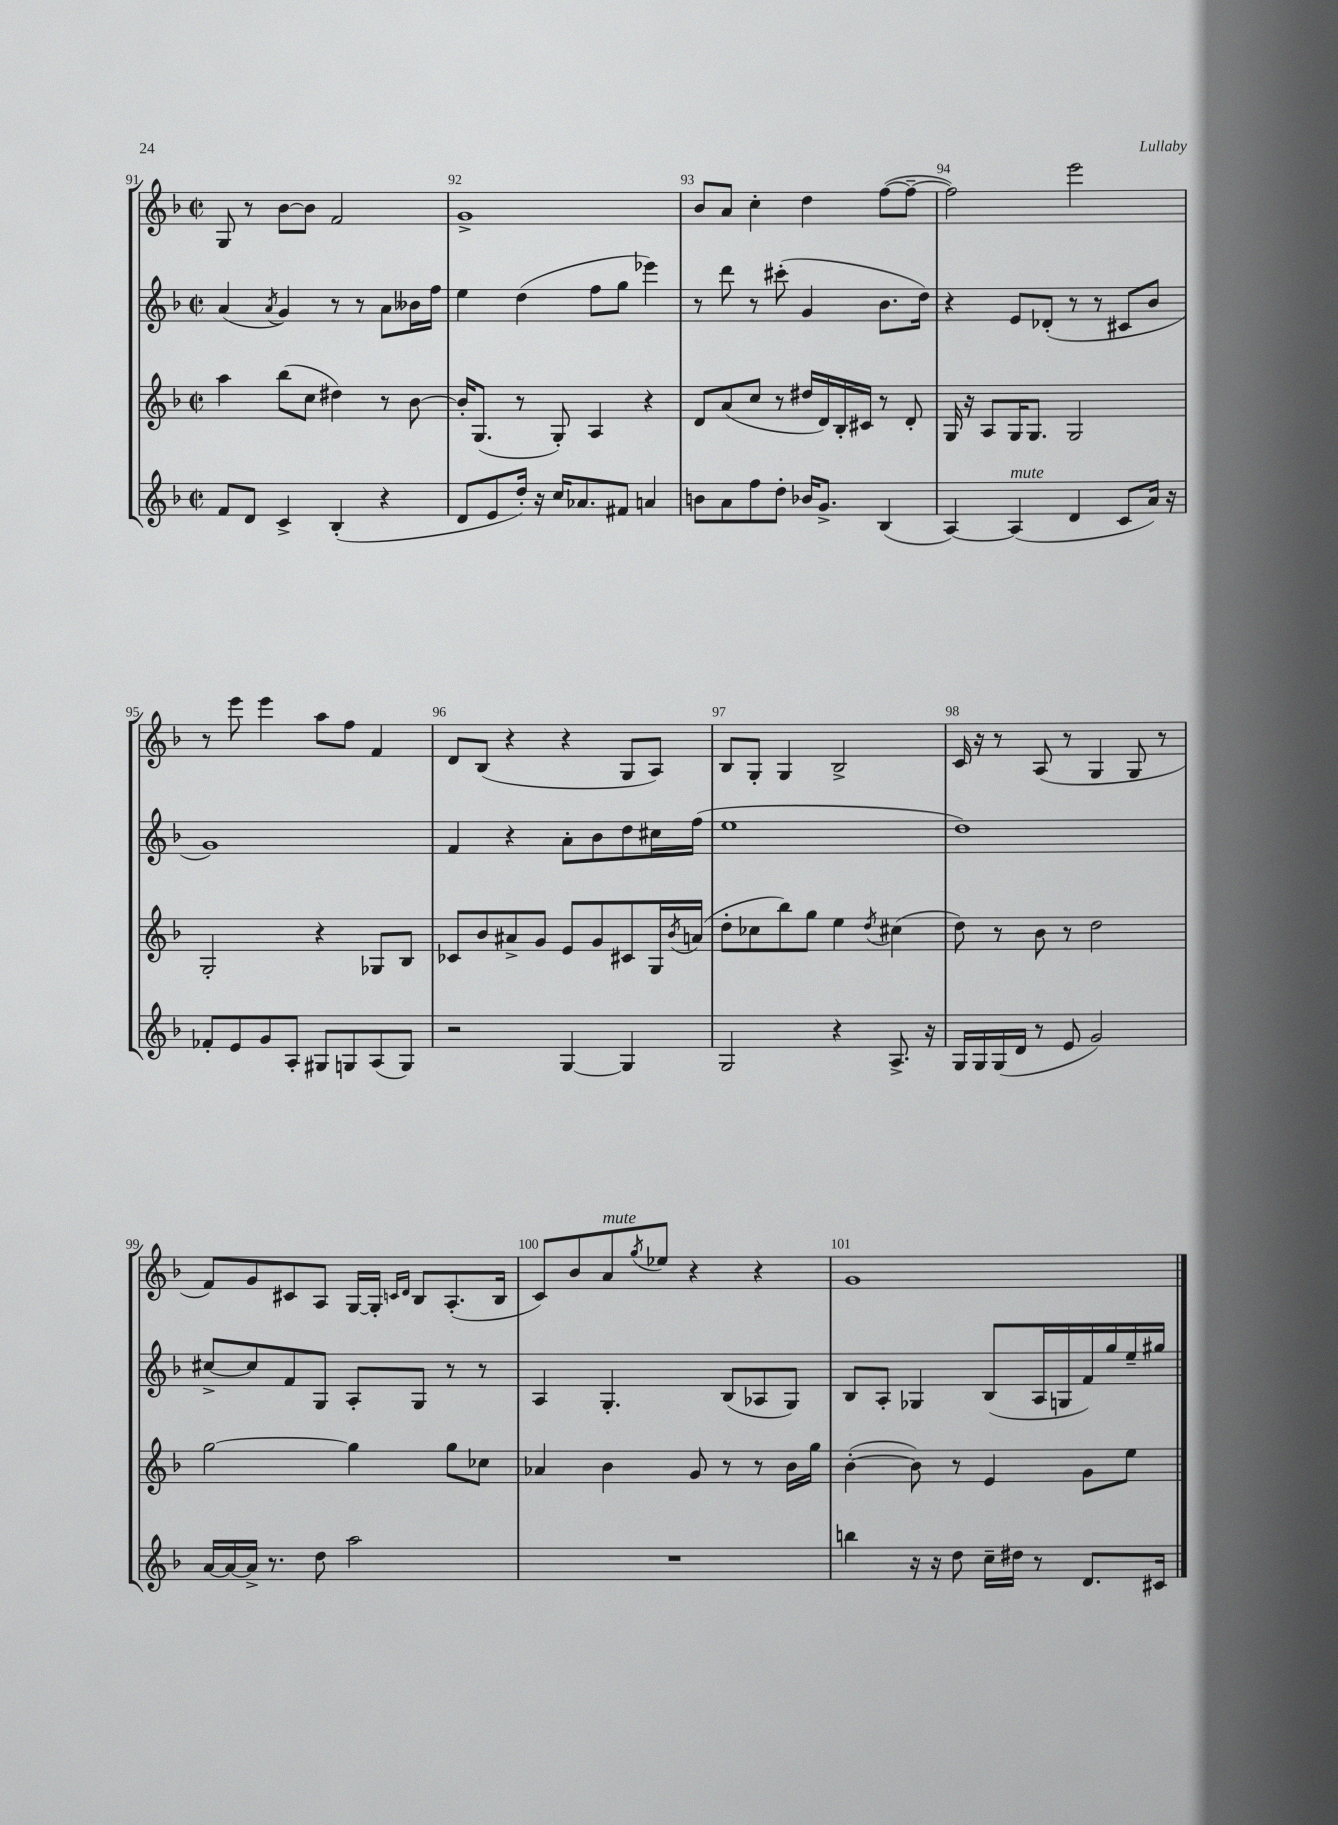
<<
\new StaffGroup <<
\new Staff = "s0" {
    \clef treble \key f \major \defaultTimeSignature \time 2/2
    g8 r8 bes'8~ bes'8 f'2 |
    g'1-> |
    bes'8 a'8 c''4-. d''4 f''8~( f''8~-- |
    f''2) e'''2 |
    r8 e'''8 e'''4 a''8 f''8 f'4 |
    d'8 bes8( r4 r4 g8 a8) |
    bes8 g8-. g4 bes2-> |
    c'16 r16 r8 a8( r8 g4 g8 r8 |
    f'8) g'8 cis'8 a8 g16~ g16-. \grace { c'16 d'16 } bes8 a8.-.( bes16 |
    c'8) bes'8 a'8^\markup { \italic "mute" } \acciaccatura { g''8 } ees''8 r4 r4 |
    g'1 \bar "|." |
}
\new Staff = "s1" {
    \clef treble \key f \major \defaultTimeSignature \time 2/2
    a'4( \acciaccatura { a'8 } g'4) r8 r8 a'8 beses'16 f''16 |
    e''4 d''4( f''8 g''8 ees'''4) |
    r8 d'''8 r8 cis'''8-.( g'4 bes'8. d''16) |
    r4 e'8 des'8-.( r8 r8 cis'8 bes'8 |
    g'1) |
    f'4 r4 a'8-. bes'8 d''8 cis''16 f''16( |
    e''1 |
    d''1) |
    cis''8~-> cis''8 f'8 g8 a8-. g8 r8 r8 |
    a4 g4.-. bes8( aes8 g8) |
    bes8 a8-. ges4 bes8( a16 g16 f'16) g''16 e''16-- gis''16 \bar "|." |
}
\new Staff = "s2" {
    \clef treble \key f \major \defaultTimeSignature \time 2/2
    a''4 bes''8( c''8 dis''4) r8 bes'8~ |
    bes'16-. g8.( r8 g8-.) a4 r4 |
    d'8 a'8( c''8 r8 dis''16 d'16) bes16-. cis'16 r8 d'8-. |
    g16 r16 a8 g16 g8. g2 |
    g2-. r4 ges8 bes8 |
    ces'8 bes'8 ais'8-> g'8 e'8 g'8 cis'8 g16 \acciaccatura { bes'8 } a'16( |
    d''8-. ces''8 bes''8) g''8 e''4 \acciaccatura { d''8 } cis''4( |
    d''8) r8 bes'8 r8 d''2 |
    g''2~ g''4 g''8 ces''8 |
    aes'4 bes'4 g'8 r8 r8 bes'16 g''16 |
    bes'4~-.( bes'8) r8 e'4 g'8 e''8 \bar "|." |
}
\new Staff = "s3" {
    \clef treble \key f \major \defaultTimeSignature \time 2/2
    f'8 d'8 c'4-> bes4-.( r4 |
    d'8 e'8 d''16-.) r16 c''16 aes'8. fis'8 a'4 |
    b'8 a'8 f''8 d''8-. bes'16 g'8.-> bes4( |
    a4~) a4^\markup { \italic "mute" }( d'4 c'8 a'16) r16 |
    fes'8-. e'8 g'8 a8-. gis8 g8 a8( g8) |
    r2 g4~ g4 |
    g2 r4 a8.-> r16 |
    g16 g16 g16( d'16 r8 e'8 g'2) |
    a'16~ a'16~ a'16-> r8. d''8 a''2 |
    R1 |
    b''4 r16 r16 d''8 c''16-- dis''16 r8 d'8. cis'16 \bar "|." |
}
>>
>>
\layout { \context { \Score currentBarNumber = #91 \override BarNumber.break-visibility = ##(#f #t #t) barNumberVisibility = #all-bar-numbers-visible } }
